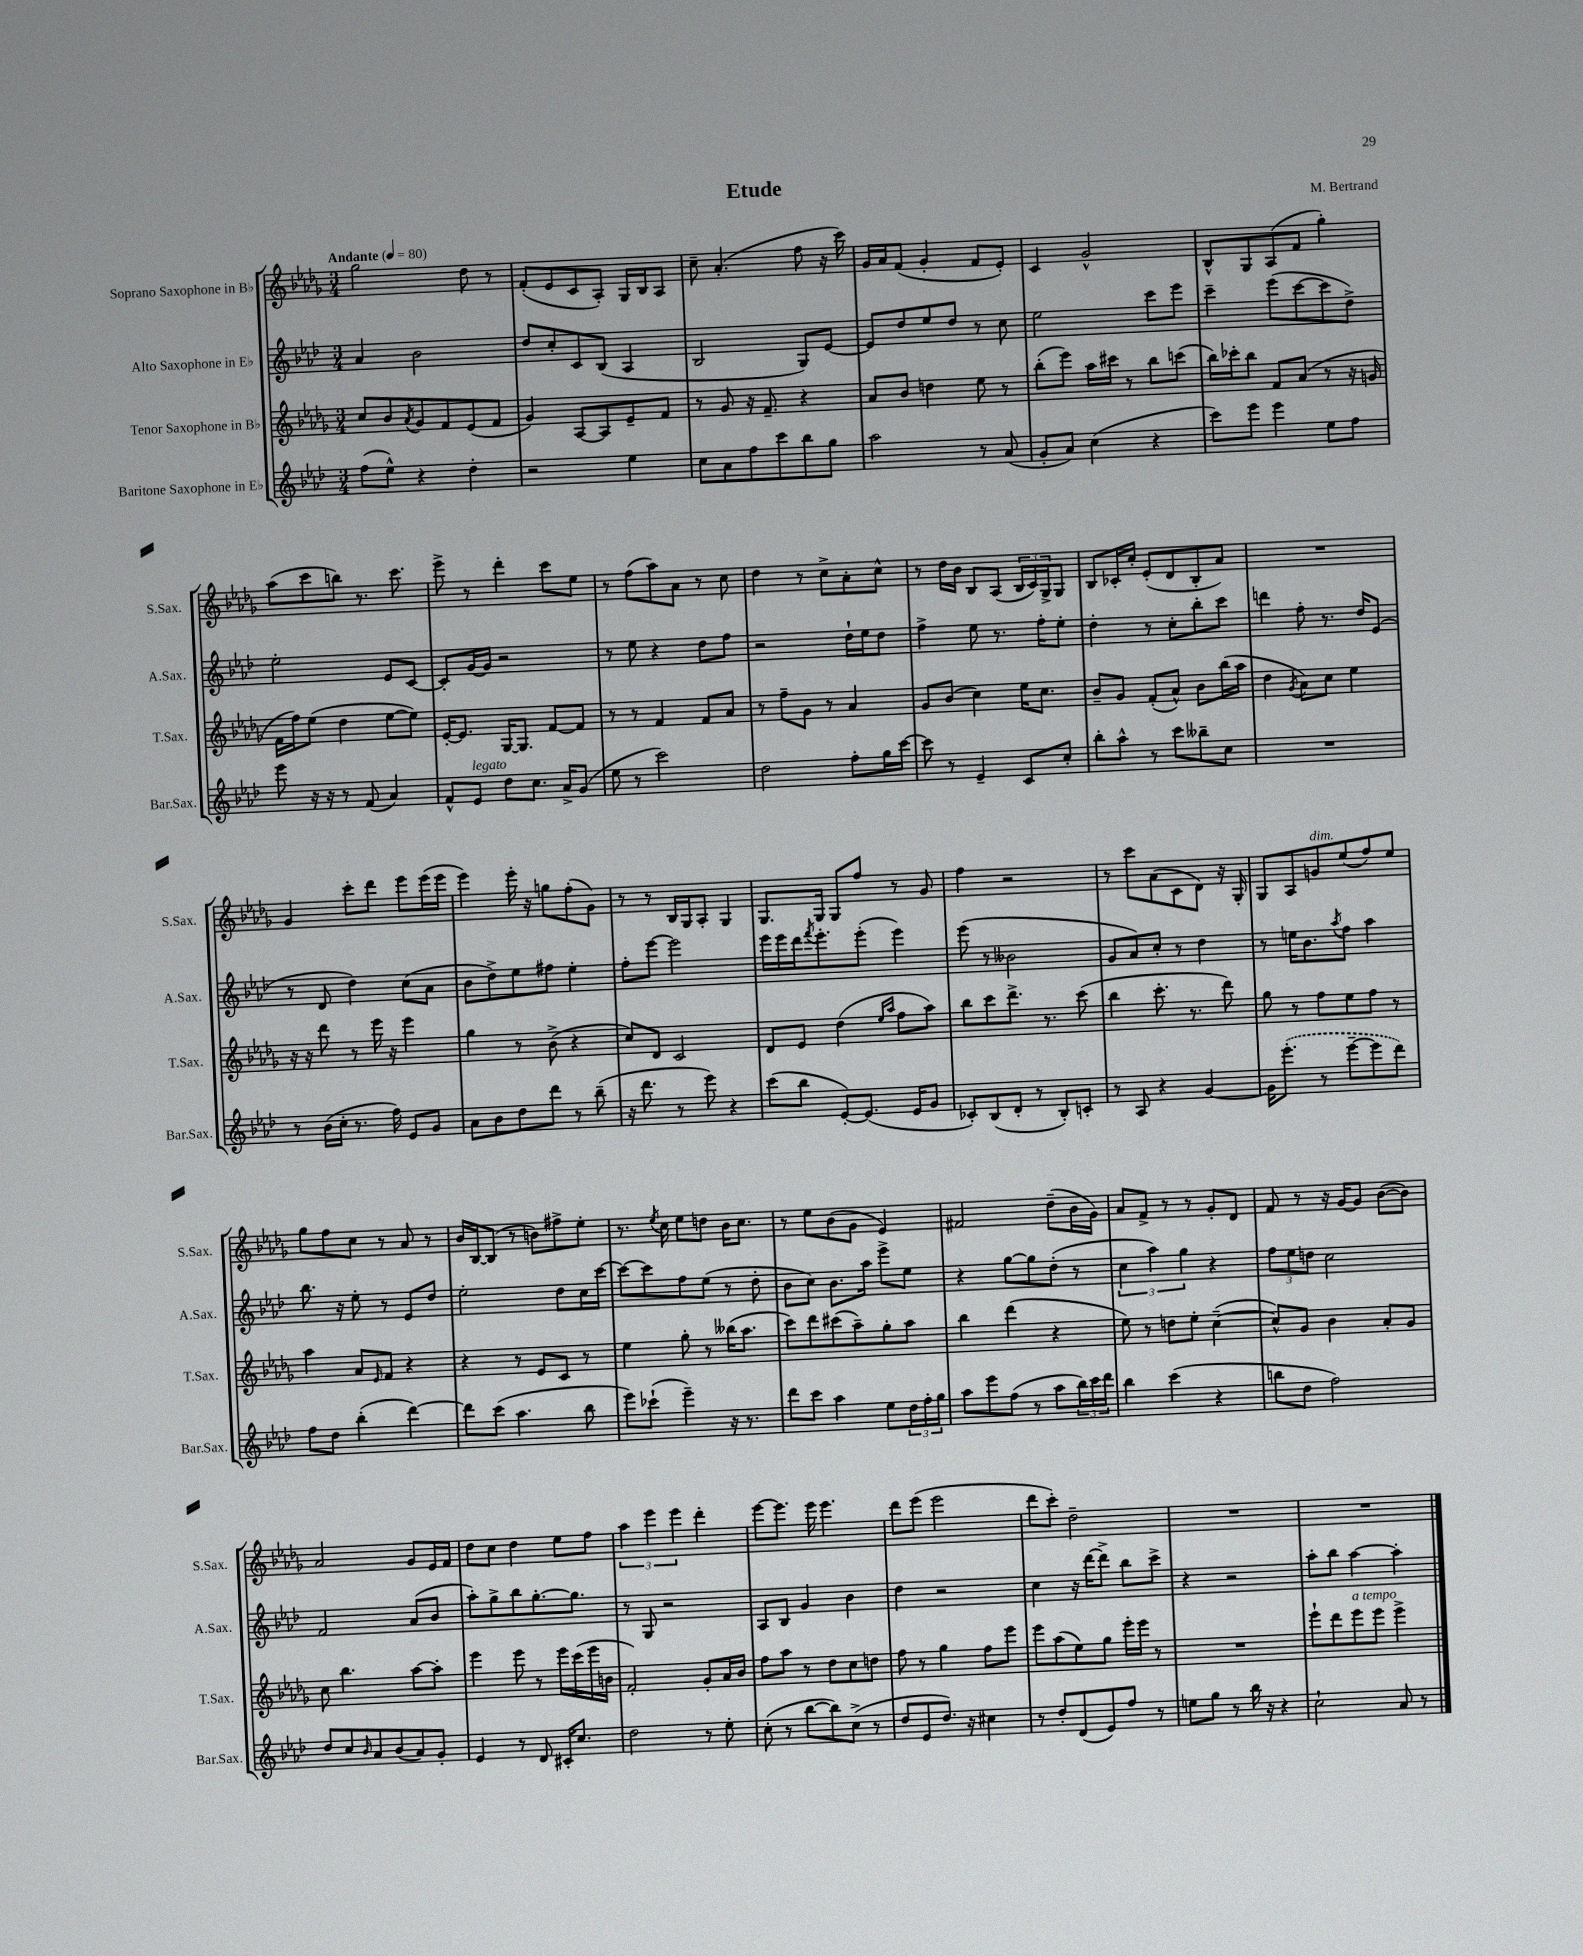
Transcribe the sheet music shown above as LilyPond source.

\header { title = "Etude" composer = "M. Bertrand" }
<<
\new StaffGroup <<
\new Staff = "s0" \with { instrumentName = "Soprano Saxophone in Bb" shortInstrumentName = "S.Sax." } {
    \clef treble \key des \major \numericTimeSignature \time 3/4 \tempo "Andante" 4 = 80
    ges''2 des''8 r8 |
    f'8-.( ees'8 c'8 aes8-.) ges16 bes16 aes8 |
    c''8-- aes'4.-.( f''8 r16 c'''16) |
    ges'16 aes'16 f'8( ges'4-. f'8 ees'8-.) |
    c'4 ges'2-^ |
    bes8-^ ges8 aes8( f'8 ges''4-.) |
    aes''8( c'''8 b''8) r8. c'''8. |
    ees'''8-> r8 des'''4-. c'''8 ees''8 |
    r8 f''8( aes''8) aes'8 r8 c''8 |
    des''4 r8 c''8-> aes'8-. c''8-^ |
    r8 des''16 bes'16 bes8 aes8( \tuplet 3/2 { bes16 c'16) ges16-> } ges8 |
    bes8 ces'16-. c''16-. ees'8-.( des'8 bes8-. aes'8) |
    R2. |
    ges'4 c'''8-. des'''8 ees'''8 ees'''16( ees'''16 |
    ees'''4) ees'''16-. r16 g''8 f''8-.( ges'8) |
    r8 r8 bes16 ges16 aes8-. ges4 |
    ges8. ges16 ges8 f''8 r8 ges'8 |
    f''4 r2 |
    r8 c'''8 aes'8( c'8 des'8) r16 ges16-. |
    ges8 aes8 g'8^\markup { \italic "dim." } ees''8( f''8) ees''8 |
    ges''8 f''8 c''8 r8 aes'8 r8 |
    bes'16 bes16~ bes8( r8 b'8) fis''8-> ees''8-. |
    r8. \acciaccatura { ees''8 } c''16 ees''8 d''8 bes'16 c''8. |
    r8 ees''8 bes'8( ges'8 ees'4) |
    fis'2 des''8--( bes'16 ges'16) |
    aes'8 f'8-> r8 r8 ges'8-. des'8 |
    f'8 r8 r16 ges'16~ ges'8 bes'8~( bes'8) |
    aes'2 ges'8 ees'16 f'16 |
    des''8 c''8 des''4 ees''8 f''8 |
    \tuplet 3/2 { aes''4 ees'''4 ees'''4 } des'''4-. |
    ees'''8~ ees'''8. ees'''16 ees'''4. |
    des'''8 ees'''8( ees'''2 |
    des'''8 c'''8-.) des''2-- |
    R2. |
    R2. \bar "|." |
}
\new Staff = "s1" \with { instrumentName = "Alto Saxophone in Eb" shortInstrumentName = "A.Sax." } {
    \clef treble \key aes \major \numericTimeSignature \time 3/4
    aes'4 bes'2 |
    des''8 c''8-. c'8 bes8( aes4 |
    bes2 g8) ees'8~ |
    ees'8 des''8 ees''8 des''8 r8 c''8 |
    ees''2 c'''8 ees'''8 |
    c'''4-- ees'''8( c'''8~ c'''8 des''8->) |
    ees''2-. ees'8 c'8~ |
    c'8-. g'16~ g'16 r2 |
    r8 ees''8 r4 des''8 f''8 |
    r2 des''16-! ees''16 des''8 |
    f''4-> ees''8 r8. f''16-. ees''8-. |
    des''4-. r8 c''8-. bes''8-. c'''8 |
    d'''4 f''8-. r8. des''16 ees'8( |
    r8 des'8 des''4) c''8( aes'8 |
    bes'8 des''8->) ees''8 fis''8 ees''4-. |
    f''8-. ees'''8~ ees'''2 |
    ees'''16 ees'''16 des'''16 \acciaccatura { f'''8 } ees'''8.-. ees'''8-.( ees'''4) |
    ees'''8( r8 beses'2 |
    g'8 aes'8) c''8-. r8 des''4 |
    r8 e''16 bes'8. \acciaccatura { aes''8 } f''8 aes''4 |
    bes''8. r16 ees''8-. r8 ees'8 des''8 |
    ees''2-. des''8 c''16 c'''16~ |
    c'''8~ c'''8 f''8 ees''8( r8 des''8-. |
    bes'8 c''8) bes'8. aes''16 ees'''8-> ees''8 |
    r4 g''8~ g''8 des''8-.( r8 |
    \tuplet 3/2 { c''4 aes''4) g''4 } r4 |
    \tuplet 3/2 { f''8 ees''8 d''8 } c''2 |
    f'2 aes'8( bes'8 |
    aes''8-.) g''8-> bes''8 g''8.~-. g''8. |
    r8 g8 r2 |
    aes8 bes8 g'4 bes'4 |
    des''4 r2 |
    c''4 r16 des'''16~ des'''8-> bes''8 c'''8-> |
    r4 r2 |
    aes''8-. bes''8 aes''4~ aes''4-. \bar "|." |
}
\new Staff = "s2" \with { instrumentName = "Tenor Saxophone in Bb" shortInstrumentName = "T.Sax." } {
    \clef treble \key des \major \numericTimeSignature \time 3/4
    c''8 bes'8 \acciaccatura { aes'8 } ges'8 f'8 ees'8( f'8 |
    ges'4) aes8~ aes8 ees'8-- f'8 |
    r8 ges'8 r16 f'8.-- r4 |
    aes'8 bes'8 d''4 ees''8 r8 |
    bes''8-.( ees'''8) aes''16 cis'''16 r8 bes''8 c'''8( |
    bes''16) ces'''16-. bes''8 f'8 aes'8( r8 r16 g'16 |
    f'16 f''16) ees''8( des''4 ees''8~ ees''8) |
    ees'16~-. ees'8. ges16~ ges8. f'8~ f'8 |
    r8 r8 f'4 f'8 aes'8 |
    r8 f''8-- ges'8 r8 aes'4 |
    ges'8 bes'8( c''4) ees''16 c''8. |
    bes'8-- ges'8 f'8-.( aes'8-^) bes'8 bes''16( aes''16 |
    des''4 \acciaccatura { ges'8 } aes'8) c''8 ees''4 |
    r16 r16 des'''8 r8 ees'''16 r16 ees'''4 |
    ges''4 r8 bes'8->( r4 |
    c''8) des'8 c'2 |
    des'8 ees'8 des''4( \grace { ees''16 aes''16 } f''8 aes''8) |
    bes''8 c'''8 des'''8.-> r8. c'''8( |
    bes''4 c'''8.-. r8. des'''8) |
    ges''8 r8 f''8 ees''8 f''8 r8 |
    aes''4 aes'8 \grace { ees'16 } f'8 r4 |
    r4 r8 ees'8 c'8 r8 |
    ees''4 ges''8-. r8 beses''16( aes''8. |
    c'''8) des'''8 cis'''8( aes''8--) ges''8-. aes''8 |
    bes''4 des'''4( r4 |
    ees''8) r8 d''8 ees''8-. c''4~--( |
    c''8-^) ges'8 bes'4 aes'8-. ges'8 |
    c''8 bes''4. aes''8~ aes''8-. |
    ees'''4 ees'''8 r8 ees'''16 c'''16( ees'''16 b'16 |
    f'2-.) ges'8-. aes'16 bes'16 |
    f''8 aes''8 r8 des''8 c''8 d''8 |
    f''8 r8 ges''4 f''8 ees'''8 |
    ees'''8 aes''8( ees''8) ges''8 ees'''16-. ees'''16 r8 |
    R2. |
    ees'''8-! des'''8 ees'''8^\markup { \italic "a tempo" } ees'''8 ees'''4-> \bar "|." |
}
\new Staff = "s3" \with { instrumentName = "Baritone Saxophone in Eb" shortInstrumentName = "Bar.Sax." } {
    \clef treble \key aes \major \numericTimeSignature \time 3/4
    f''8( ees''8-^) r4 des''4-. |
    r2 ees''4 |
    c''8 aes'8 f''8 c'''8 bes''8 g''8 |
    aes''2 r8 aes'8( |
    g'8-. aes'8) c''4( r4 |
    c'''8) ees'''8 ees'''4 ees''8 f''8 |
    ees'''8 r16 r16 r8 f'8( aes'4) |
    f'8-^ ees'8^\markup { \italic "legato" } des''8 c''8. aes'16-> g'8( |
    ees''8 r8 c'''2) |
    des''2 f''8-. g''16 c'''16~ |
    c'''8 r8 ees'4-- c'8 c''8-. |
    bes''8-. aes''8-^ r8 c'''8 beses''8-- c''8 |
    R2. |
    r8 bes'16( c''16-. r8. f''16) ees'8 g'8 |
    aes'8 bes'8 des''8 des'''8 r8 bes''8--( |
    r16 des'''8. r8 ees'''8) r4 |
    c'''8( bes''8 ees'8~-.) ees'8.( ees'16 g'8 |
    ces'8-.) bes8( des'8-. r8 bes8-.) c'8-. |
    r8 aes8 r4 g'4~ |
    g'16 \once \slurDashed ees'''8.-.( r8 ees'''8~-- ees'''8 des'''8) |
    f''8 des''8 bes''4-.( des'''4~) |
    des'''8 c'''8( aes''4. bes''8 |
    ees'''8) ces'''8-!( ees'''4--) r16 r8. |
    des'''8 c'''8 aes''4 ees''8 \tuplet 3/2 { des''16 f''16-. g''16 } |
    aes''8 ees'''8 f''8( r8 aes''8 \tuplet 3/2 { bes''16) c'''16 des'''16 } |
    bes''4 c'''4( r4 |
    b''8 des''8 f''2) |
    des''8 c''8 \grace { bes'16 } aes'8 bes'8( aes'8) g'8-. |
    ees'4 r8 des'8 cis'16-. c''8. |
    des''2 r8 ees''8-. |
    c''8-.( r8 bes''8~ bes''8) c''8->( r8 |
    des''8 ees'8 des''8.) r16 cis''4 |
    r8 des''8-. des'8( ees'8) f''8 r8 |
    e''8 g''8 r8 bes''16 r16 r4 |
    c''2-! aes'8 r8 \bar "|." |
}
>>
>>
\layout { \context { \Score \remove "Bar_number_engraver" } }
